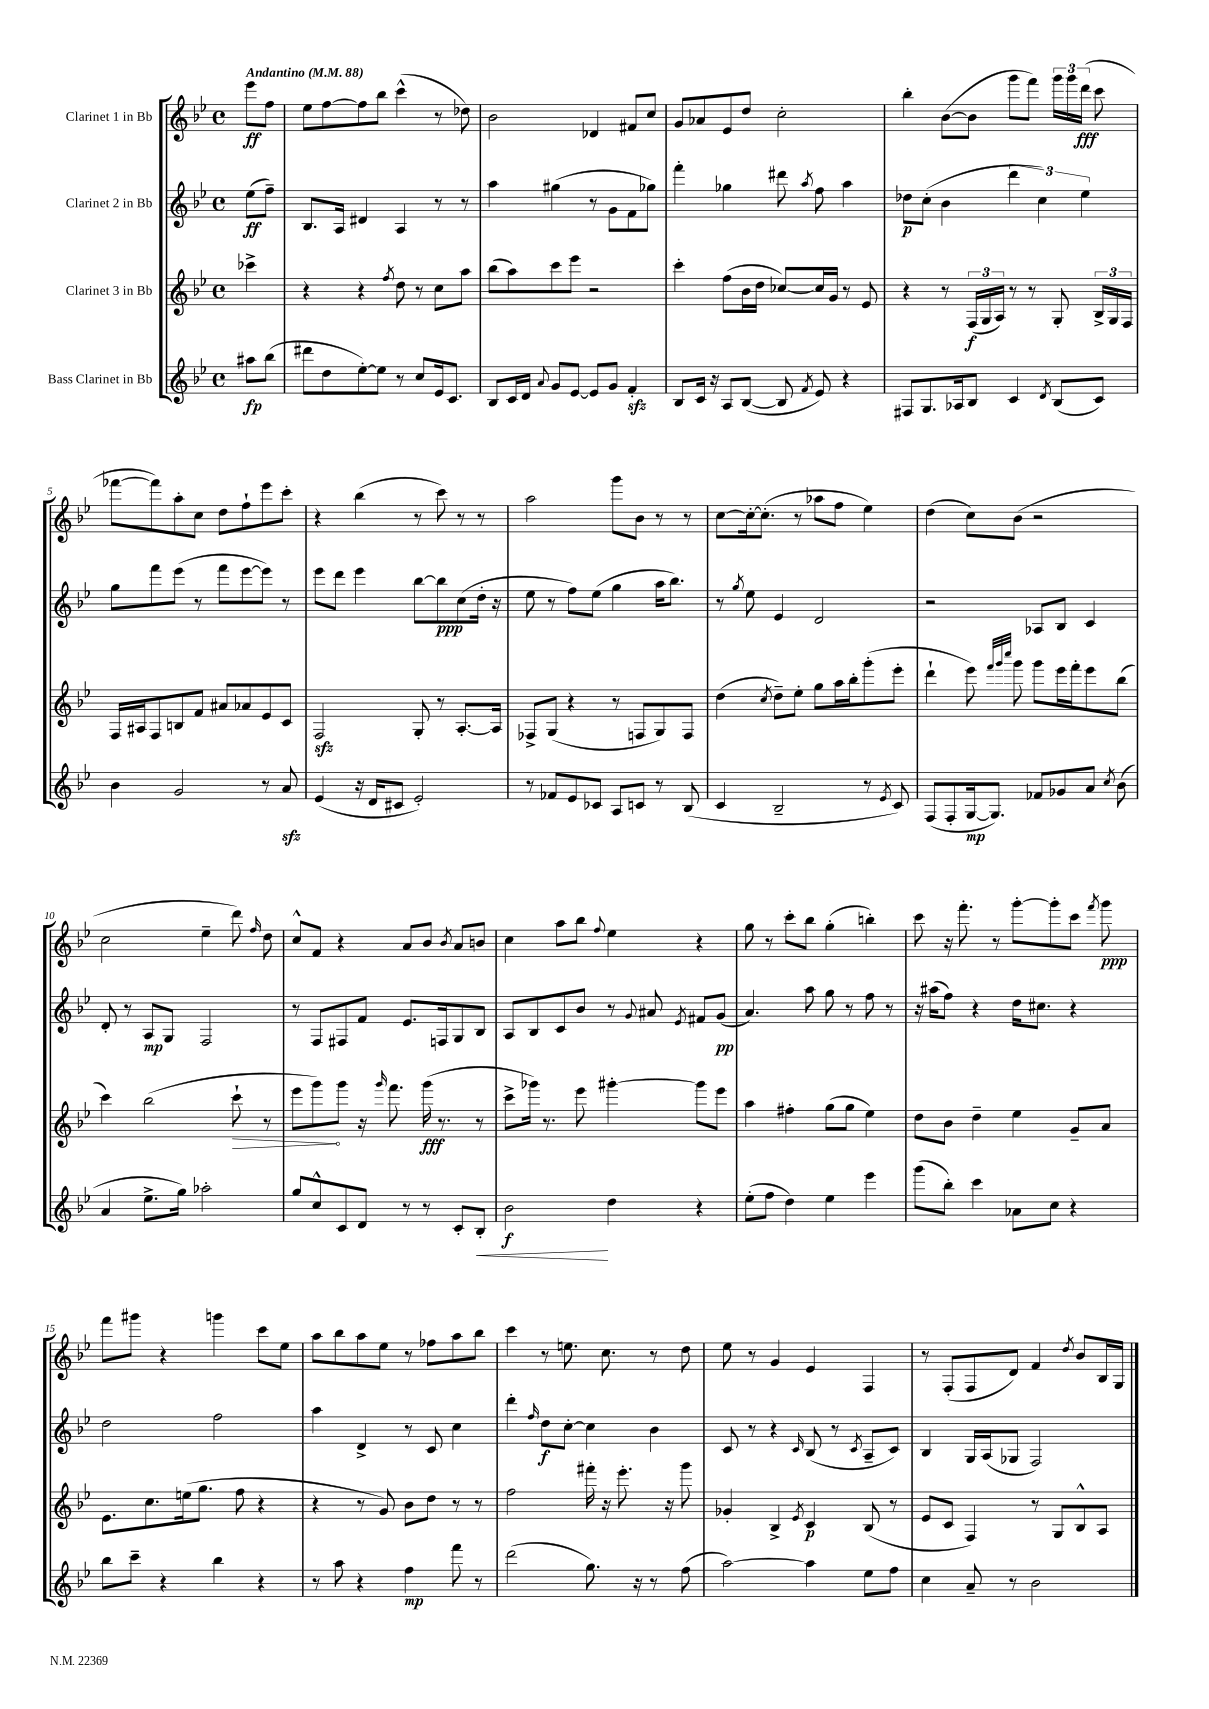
<<
\new StaffGroup <<
\new Staff = "s0" \with { instrumentName = "Clarinet 1 in Bb" } {
    \clef treble \key bes \major \defaultTimeSignature \time 4/4 \partial 4 \tempo "Andantino" 4 = 88
    \autoBeamOff ees'''8[\ff f''8] |
    ees''8[ f''8~ f''8 bes''8] c'''4-^( r8 des''8) |
    bes'2 des'4 fis'8[ c''8] |
    g'8[ aes'8 ees'8 d''8] c''2-. |
    bes''4-. bes'8[~( bes'8] g'''8[ f'''8]) \tuplet 3/2 { g'''16[ g'''16 d'''16]\fff( } c'''8 |
    fes'''8[~ fes'''8) a''8-. c''8] d''8[ f''8-! ees'''8 c'''8]-. |
    r4 bes''4( r8 c'''8) r8 r8 |
    a''2 g'''8[ bes'8] r8 r8 |
    c''8[~ c''16~-. c''8.]-.( r8 aes''8[ f''8] ees''4) |
    d''4( c''8[) bes'8]( r2 |
    c''2 ees''4-- d'''8) \grace { f''16 } d''8 |
    c''8[-^ f'8] r4 a'8[ bes'8] \acciaccatura { bes'8 } a'8[ b'8] |
    c''4 a''8[ bes''8] \appoggiatura { f''8 } ees''4 r4 |
    g''8 r8 c'''8[-. bes''8] g''4-.( b''4-.) |
    c'''8 r16 f'''8.-. r8 g'''8[~-. g'''8-. c'''8] \acciaccatura { f'''8 } g'''8\ppp |
    f'''8[ gis'''8] r4 g'''4 c'''8[ ees''8] |
    a''8[ bes''8 a''8 ees''8] r8 fes''8[ a''8 bes''8] |
    c'''4 r8 e''8. c''8. r8 d''8 |
    ees''8 r8 g'4 ees'4 f4 |
    r8 f8[-.( f8 d'8]) f'4 \acciaccatura { d''8 } bes'8[ bes16 g16] \bar "|." |
}
\new Staff = "s1" \with { instrumentName = "Clarinet 2 in Bb" } {
    \clef treble \key bes \major \defaultTimeSignature \time 4/4 \partial 4
    \autoBeamOff ees''8[\ff( f''8]--) |
    bes8.[ a16] dis'4 a4 r8 r8 |
    a''4 gis''4( r8 g'8[ f'8 ges''8]) |
    f'''4-. ges''4 dis'''8 \acciaccatura { a''8 } f''8 a''4 |
    des''8[\p c''8]-.( bes'4 \tuplet 3/2 { d'''4 c''4) ees''4 } |
    g''8[ f'''8 ees'''8]( r8 f'''8[ ees'''8~ ees'''8]) r8 |
    ees'''8[ d'''8] ees'''4 bes''8[~ bes''8\ppp c''8( d''16]-. r16 |
    ees''8 r8 f''8[) ees''8]( g''4 a''16[ bes''8.]) |
    r8 \acciaccatura { g''8 } ees''8 ees'4 d'2 |
    r2 aes8[ bes8] c'4 |
    d'8-. r8 a8[\mp g8] f2 |
    r8 f8[ fis8 f'8] ees'8.[ f16 g8 bes8] |
    a8[ bes8 c'8 bes'8] r8 \appoggiatura { g'8 } ais'8 \acciaccatura { ees'8 } fis'8[ g'8]\pp( |
    a'4.) a''8 g''8 r8 f''8 r8 |
    r16 ais''16[( f''8]) r4 d''16[ cis''8.] r4 |
    d''2 f''2 |
    a''4 d'4-> r8 c'8 c''4 |
    d'''4-. \grace { f''16 } d''8[\f c''8]~-. c''4 bes'4 |
    c'8 r8 r4 \grace { c'16 } bes8( r8 \acciaccatura { c'8 } a8[-- c'8]) |
    bes4 g16[ a16( ges8] f2) \bar "|." |
}
\new Staff = "s2" \with { instrumentName = "Clarinet 3 in Bb" } {
    \clef treble \key bes \major \defaultTimeSignature \time 4/4 \partial 4
    \autoBeamOff ces'''4-> |
    r4 r4 \acciaccatura { f''8 } d''8 r8 c''8[ a''8] |
    bes''8[( a''8) c'''8 ees'''8] r2 |
    c'''4-. f''8[( bes'16 d''16] ces''8[~) ces''16 g'16] r8 ees'8 |
    r4 r8 \tuplet 3/2 { f16[\f( g16 a16]) } r8 r8 g8-. \tuplet 3/2 { bes16[-> g16 f16] } |
    f16[ ais16 f8 b8 f'8] ais'8[ aes'8 ees'8 c'8] |
    f2\sfz g8-. r8 a8.[~-. a16] |
    fes8[-> g8]( r4 r8 f8[ g8) f8] |
    d''4( \acciaccatura { c''8 } d''8[--) ees''8]-. g''8[ a''16 bes''16-. g'''8-.( ees'''8]-. |
    d'''4-! ees'''8) \grace { f'''32[ g'''32 c''''32] } g'''8 g'''8[ ees'''16 f'''16-. ees'''8 bes''8]( |
    c'''4) bes''2( \once \override Hairpin.circled-tip = ##t c'''8-!\> r8 |
    ees'''8[ g'''8\!) g'''8] r16 \grace { g'''16 } f'''8. g'''16\fff( r8. r8 |
    c'''8[-> ges'''16]) r8. ees'''8 gis'''4~-. gis'''8[ ees'''8] |
    a''4 fis''4-. g''8[( g''8] ees''4) |
    d''8[ bes'8] d''4-- ees''4 g'8[-- a'8] |
    ees'8.[ c''8. e''16( g''8.] f''8 r4 |
    r4 r8 g'8) bes'8[ d''8] r8 r8 |
    f''2 fis'''16-. r16 ees'''8.-. r16 g'''8 |
    ges'4-. bes4-> \acciaccatura { ees'8 } c'4\p bes8( r8 |
    ees'8[ c'8] f4) r8 g8[ bes8-^ a8] \bar "|." |
}
\new Staff = "s3" \with { instrumentName = "Bass Clarinet in Bb" } {
    \clef treble \key bes \major \defaultTimeSignature \time 4/4 \partial 4
    \autoBeamOff ais''8[\fp bes''8]( |
    dis'''8[ d''8 ees''8~-.) ees''8] r8 c''8[ ees'16 c'8.] |
    bes8[ c'16 d'16] \appoggiatura { a'8 } g'8[ ees'8]~ ees'8[ g'8] f'4-.\sfz |
    bes8[ c'16] r16 a8[ bes8]~( bes8 \acciaccatura { f'8 } ees'8) r4 |
    fis8[ g8. aes16 bes8] c'4 \acciaccatura { d'8 } bes8[( c'8]) |
    bes'4 g'2 r8 a'8\sfz |
    ees'4( r16 d'16[ cis'8] ees'2-.) |
    r8 fes'8[ ees'8 ces'8] a8[ c'8] r8 bes8( |
    c'4 bes2-- r8 \acciaccatura { ees'8 } c'8) |
    f8[( f8-. g16~\mp g8.]) fes'8[ ges'8 a'8] \acciaccatura { c''8 } bes'8( |
    a'4 ees''8.[-> g''16]) aes''2-. |
    g''8[ c''8-^ c'8 d'8] r8 r8 c'8[-. bes8]-.\< |
    bes'2\f\! d''4 r4 |
    ees''8[-.( f''8] d''4) ees''4 ees'''4 |
    g'''8[( bes''8]-.) c'''4 aes'8[ c''8] r4 |
    bes''8[ c'''8]-- r4 bes''4 r4 |
    r8 a''8 r4 f''4\mp f'''8 r8 |
    d'''2( g''8.) r16 r8 f''8( |
    a''2~) a''4 ees''8[ f''8] |
    c''4 a'8-- r8 bes'2 \bar "|." |
}
>>
>>
